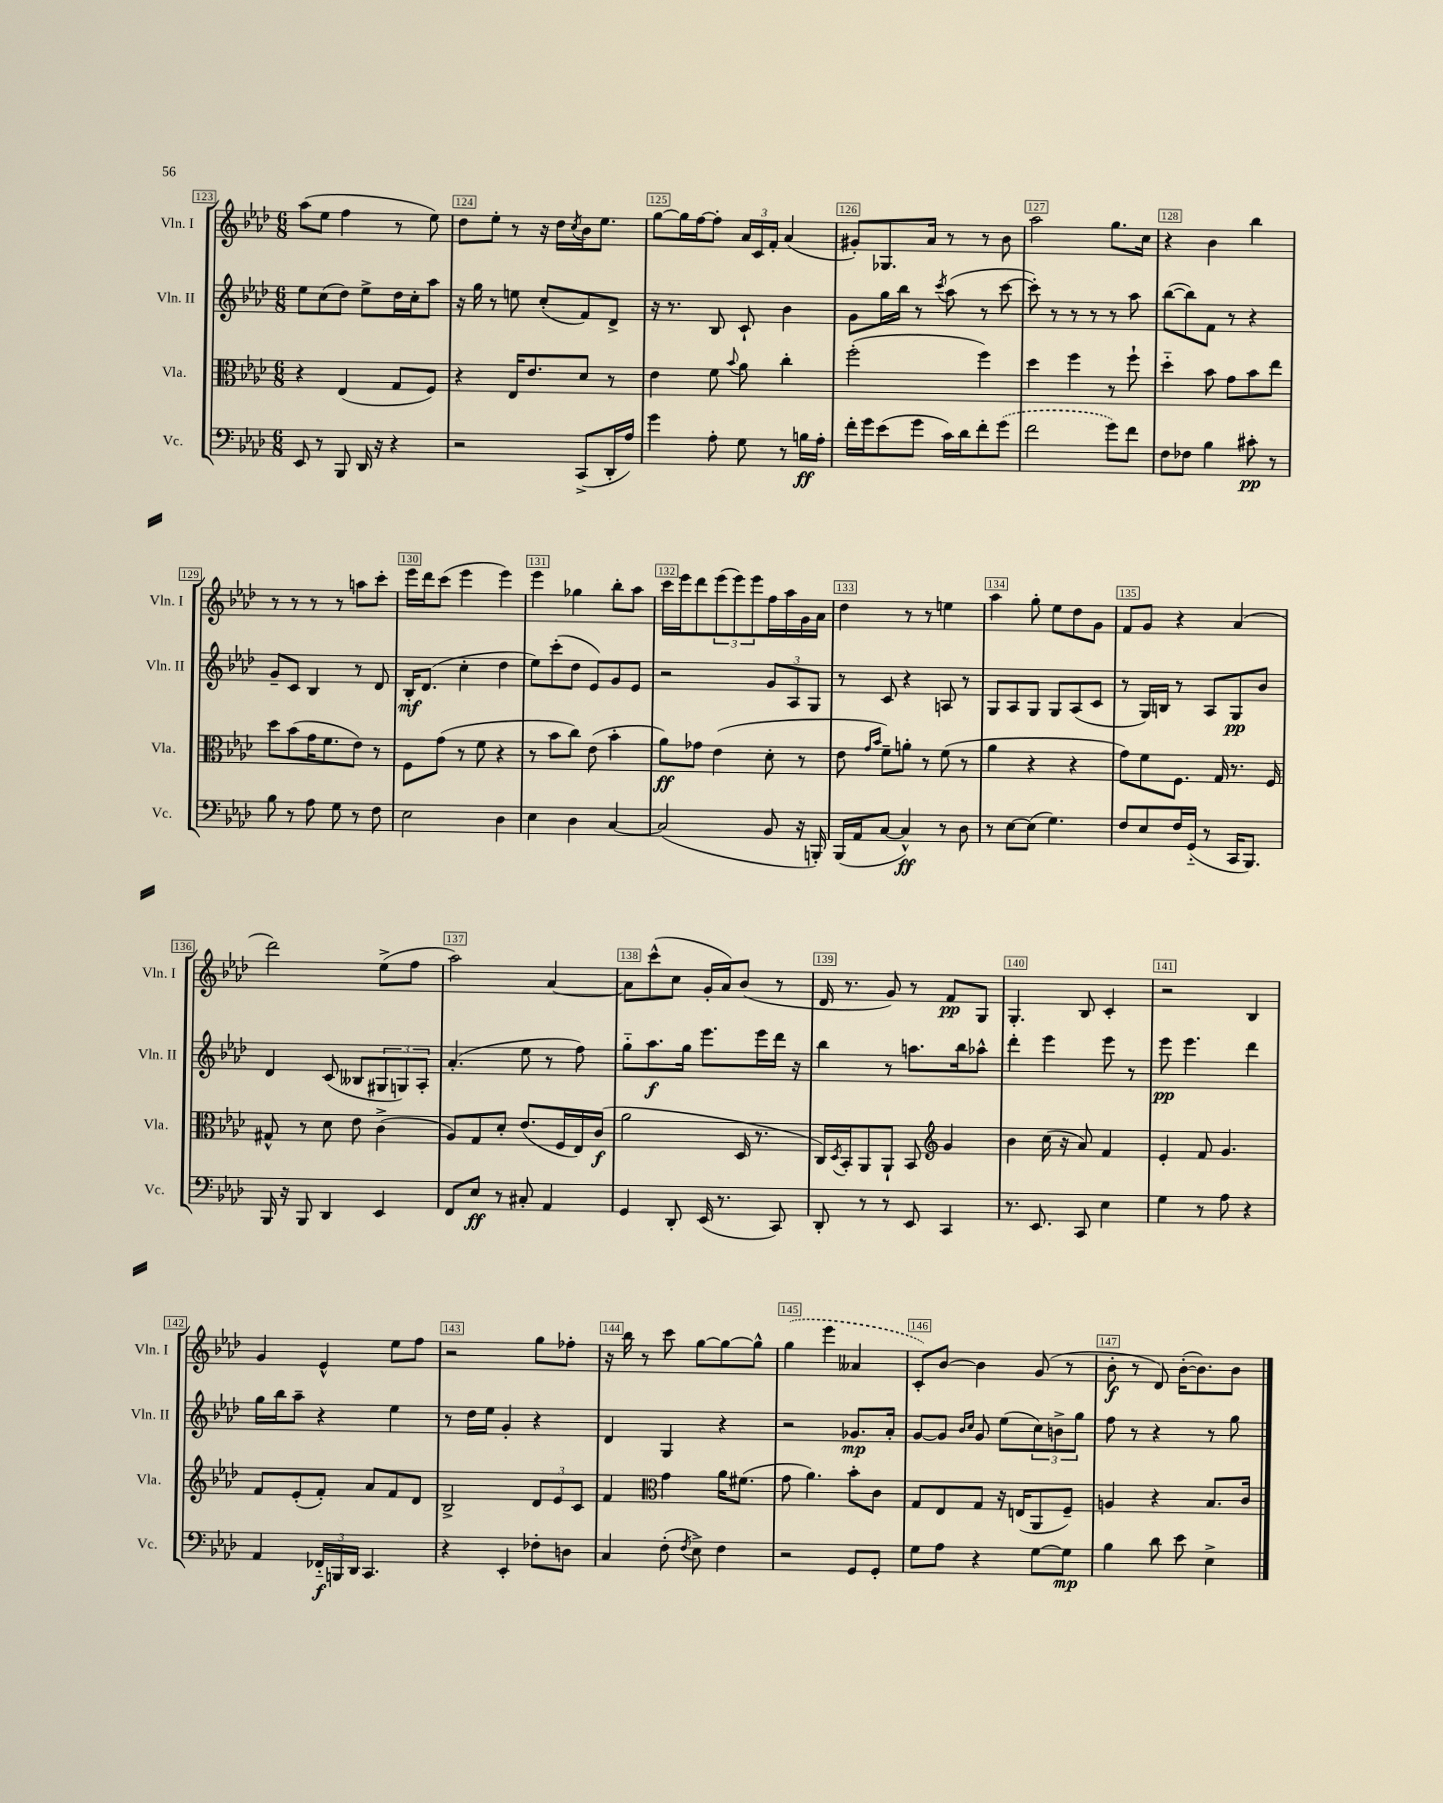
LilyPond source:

<<
\new StaffGroup <<
\new Staff = "s0" \with { instrumentName = "Vln. I" shortInstrumentName = "Vln. I" } {
    \clef treble \key aes \major \numericTimeSignature \time 6/8
    aes''8( ees''8 f''4 r8 ees''8) |
    des''8 ees''8-. r8 r16 des''16 \acciaccatura { c''8 } bes'16 ees''8. |
    g''8~ g''16 f''16~ f''8-. \tuplet 3/2 { aes'16 c'16 f'16-. } aes'4( |
    gis'8-.) ges8. aes'16 r8 r8 bes'8 |
    aes''2 g''8. c''16 |
    r4 bes'4 bes''4 |
    r8 r8 r8 r8 a''8 c'''8-. |
    ees'''16 des'''16 c'''8( ees'''4 ees'''4) |
    ees'''4 ges''4 bes''8-. aes''8 |
    c'''16 ees'''16 des'''8 \tuplet 3/2 { ees'''8( ees'''8) ees'''8 } f''16 aes''16 g'16 aes'16 |
    des''4 r8 r8 e''4 |
    aes''4 g''8-. ees''8 des''8 g'8 |
    f'8 g'8 r4 aes'4( |
    des'''2) ees''8->( f''8 |
    aes''2) aes'4~ |
    aes'8 c'''8-^( c''8 g'16-. aes'16) bes'8( r8 |
    des'16 r8. g'8) r8 f'8\pp g8 |
    g4.-. bes8 c'4-. |
    r2 bes4 |
    g'4 ees'4-^ ees''8 f''8 |
    r2 g''8 fes''8-. |
    r16 bes''16 r8 c'''8 g''8~ g''8~ g''8-^ |
    \once \slurDashed g''4( ees'''4 aeses'4 |
    c'8-.) bes'8~ bes'4 g'8( r8 |
    bes'8-.\f r8 des'8) bes'16~-.( bes'8.) bes'8 \bar "|." |
}
\new Staff = "s1" \with { instrumentName = "Vln. II" shortInstrumentName = "Vln. II" } {
    \clef treble \key aes \major \numericTimeSignature \time 6/8
    ees''8 c''8( des''8) ees''8-> des''16 c''16-. aes''8 |
    r16 g''16 r8 e''8 c''8-.( f'8) des'8-> |
    r16 r8. bes8 c'8-! bes'4 |
    g'8 g''16 bes''16 r8 \acciaccatura { c'''8 } aes''8( r8 c'''8~ |
    c'''8-.) r8 r8 r8 r8 aes''8 |
    bes''8~( bes''8) f'8 r8 r4 |
    g'8-- c'8 bes4 r8 des'8 |
    bes16-.\mf des'8.( c''4-. des''4 |
    ees''8) c'''8-.( des''8 ees'8) g'8 ees'8 |
    r2 \tuplet 3/2 { g'8 aes8 g8 } |
    r8 c'8 r4 a8 r8 |
    g8 aes8 g8 g8 aes8( c'8 |
    r8 g16) b16 r8 aes8 g8\pp bes'8 |
    des'4 c'8( beses8 \tuplet 3/2 { gis8 g8) aes8-. } |
    aes'4.-.( ees''8 r8 f''8) |
    g''8-_ aes''8.\f g''16 ees'''8. ees'''16 des'''16 r16 |
    bes''4 r8 a''8. bes''16 aes''8-^ |
    des'''4-. ees'''4 ees'''8 r8 |
    ees'''8\pp ees'''4. des'''4 |
    g''16 bes''16 aes''8-- r4 ees''4 |
    r8 des''16 ees''16 g'4-. r4 |
    des'4 g4 r4 |
    r2 ges'8.\mp aes'16-. |
    g'8~ g'8 \grace { bes'16 c''16 } g'8 ees''8( \tuplet 3/2 { c''8) b'8-> g''8 } |
    f''8 r8 r4 r8 g''8 \bar "|." |
}
\new Staff = "s2" \with { instrumentName = "Vla." shortInstrumentName = "Vla." } {
    \clef alto \key aes \major \numericTimeSignature \time 6/8
    r4 ees4( g8 f8) |
    r4 ees16 ees'8. des'8 r8 |
    ees'4 f'8 \appoggiatura { bes'8 } aes'8 c''4-. |
    f''2-.( f''4) |
    des''4 f''4 r8 f''8-! |
    des''4-_ bes'8 g'8 bes'8 ees''8 |
    des''8 bes'8( g'16 f'8. ees'8) r8 |
    f8 g'8( r8 f'8 r4 |
    r8 bes'8 c''8) ees'8( bes'4-. |
    aes'8\ff) ges'8 ees'4( des'8-. r8 |
    ees'8 \grace { g'16 bes'16 } f'8--) a'8-. r8 f'8( r8 |
    aes'4 r4 r4 |
    g'8) f'8 f8. g16 r8. f16 |
    gis8-^ r8 des'8 ees'8 c'4->( |
    aes8) g8 des'8-. ees'8.( f16 ees16) c'16\f( |
    aes'2 des16 r8. |
    c16) \acciaccatura { des8 } bes,16-. aes,8 aes,8-! bes,8 \clef treble g'4 |
    bes'4 c''16( r16 aes'8) f'4 |
    ees'4-. f'8 g'4. |
    f'8 ees'8-.( f'8-.) aes'8 f'8 des'8 |
    bes2-> \tuplet 3/2 { des'8 ees'8 c'8 } |
    f'4 \clef alto g'4 aes'16 fis'8.( |
    g'8 aes'4.) bes'8-. c'8 |
    g8 ees8 g8 r16 e16( aes,8 f8--) |
    a4 r4 bes8. c'16 \bar "|." |
}
\new Staff = "s3" \with { instrumentName = "Vc." shortInstrumentName = "Vc." } {
    \clef bass \key aes \major \numericTimeSignature \time 6/8
    ees,8 r8 bes,,8 des,16 r16 r4 |
    r2 c,8->( des,16-. aes16) |
    g'4 aes8-. g8 r8 b16\ff aes16-. |
    f'16-. g'16 ees'8( g'8 c'16) des'16 f'8-. \once \slurDashed g'8( |
    f'2 g'8) f'8 |
    f8 fes8 bes4 cis'8-.\pp r8 |
    bes8 r8 aes8 g8 r8 f8 |
    ees2 des4 |
    ees4 des4 c4~ |
    c2( bes,8 r16 b,,16-.) |
    bes,,16( aes,16 c8~ c4-^\ff) r8 des8 |
    r8 ees8~ ees8( g4.) |
    f8 ees8 f16 g,16-_( r8 c,16 bes,,8.) |
    bes,,16 r16 bes,,8 des,4 ees,4 |
    f,8 ees8\ff r8 cis8-. aes,4 |
    g,4 des,8-. ees,16( r8. c,8) |
    des,8-. r8 r8 ees,8 c,4 |
    r8. ees,8. c,8 ees4 |
    g4 r8 aes8 r4 |
    aes,4 \tuplet 3/2 { fes,16-_\f b,,16 des,16 } c,4. |
    r4 ees,4-. fes8-. d8 |
    c4 f8-.( \acciaccatura { f8 } ees8->) f4 |
    r2 g,8 g,8-. |
    g8 aes8 r4 g8~ g8\mp |
    bes4 des'8 ees'8 ees4-> \bar "|." |
}
>>
>>
\layout { \context { \Score currentBarNumber = #123 \override BarNumber.break-visibility = ##(#f #t #t) barNumberVisibility = #all-bar-numbers-visible \override BarNumber.stencil = #(make-stencil-boxer 0.1 0.3 ly:text-interface::print) } }
